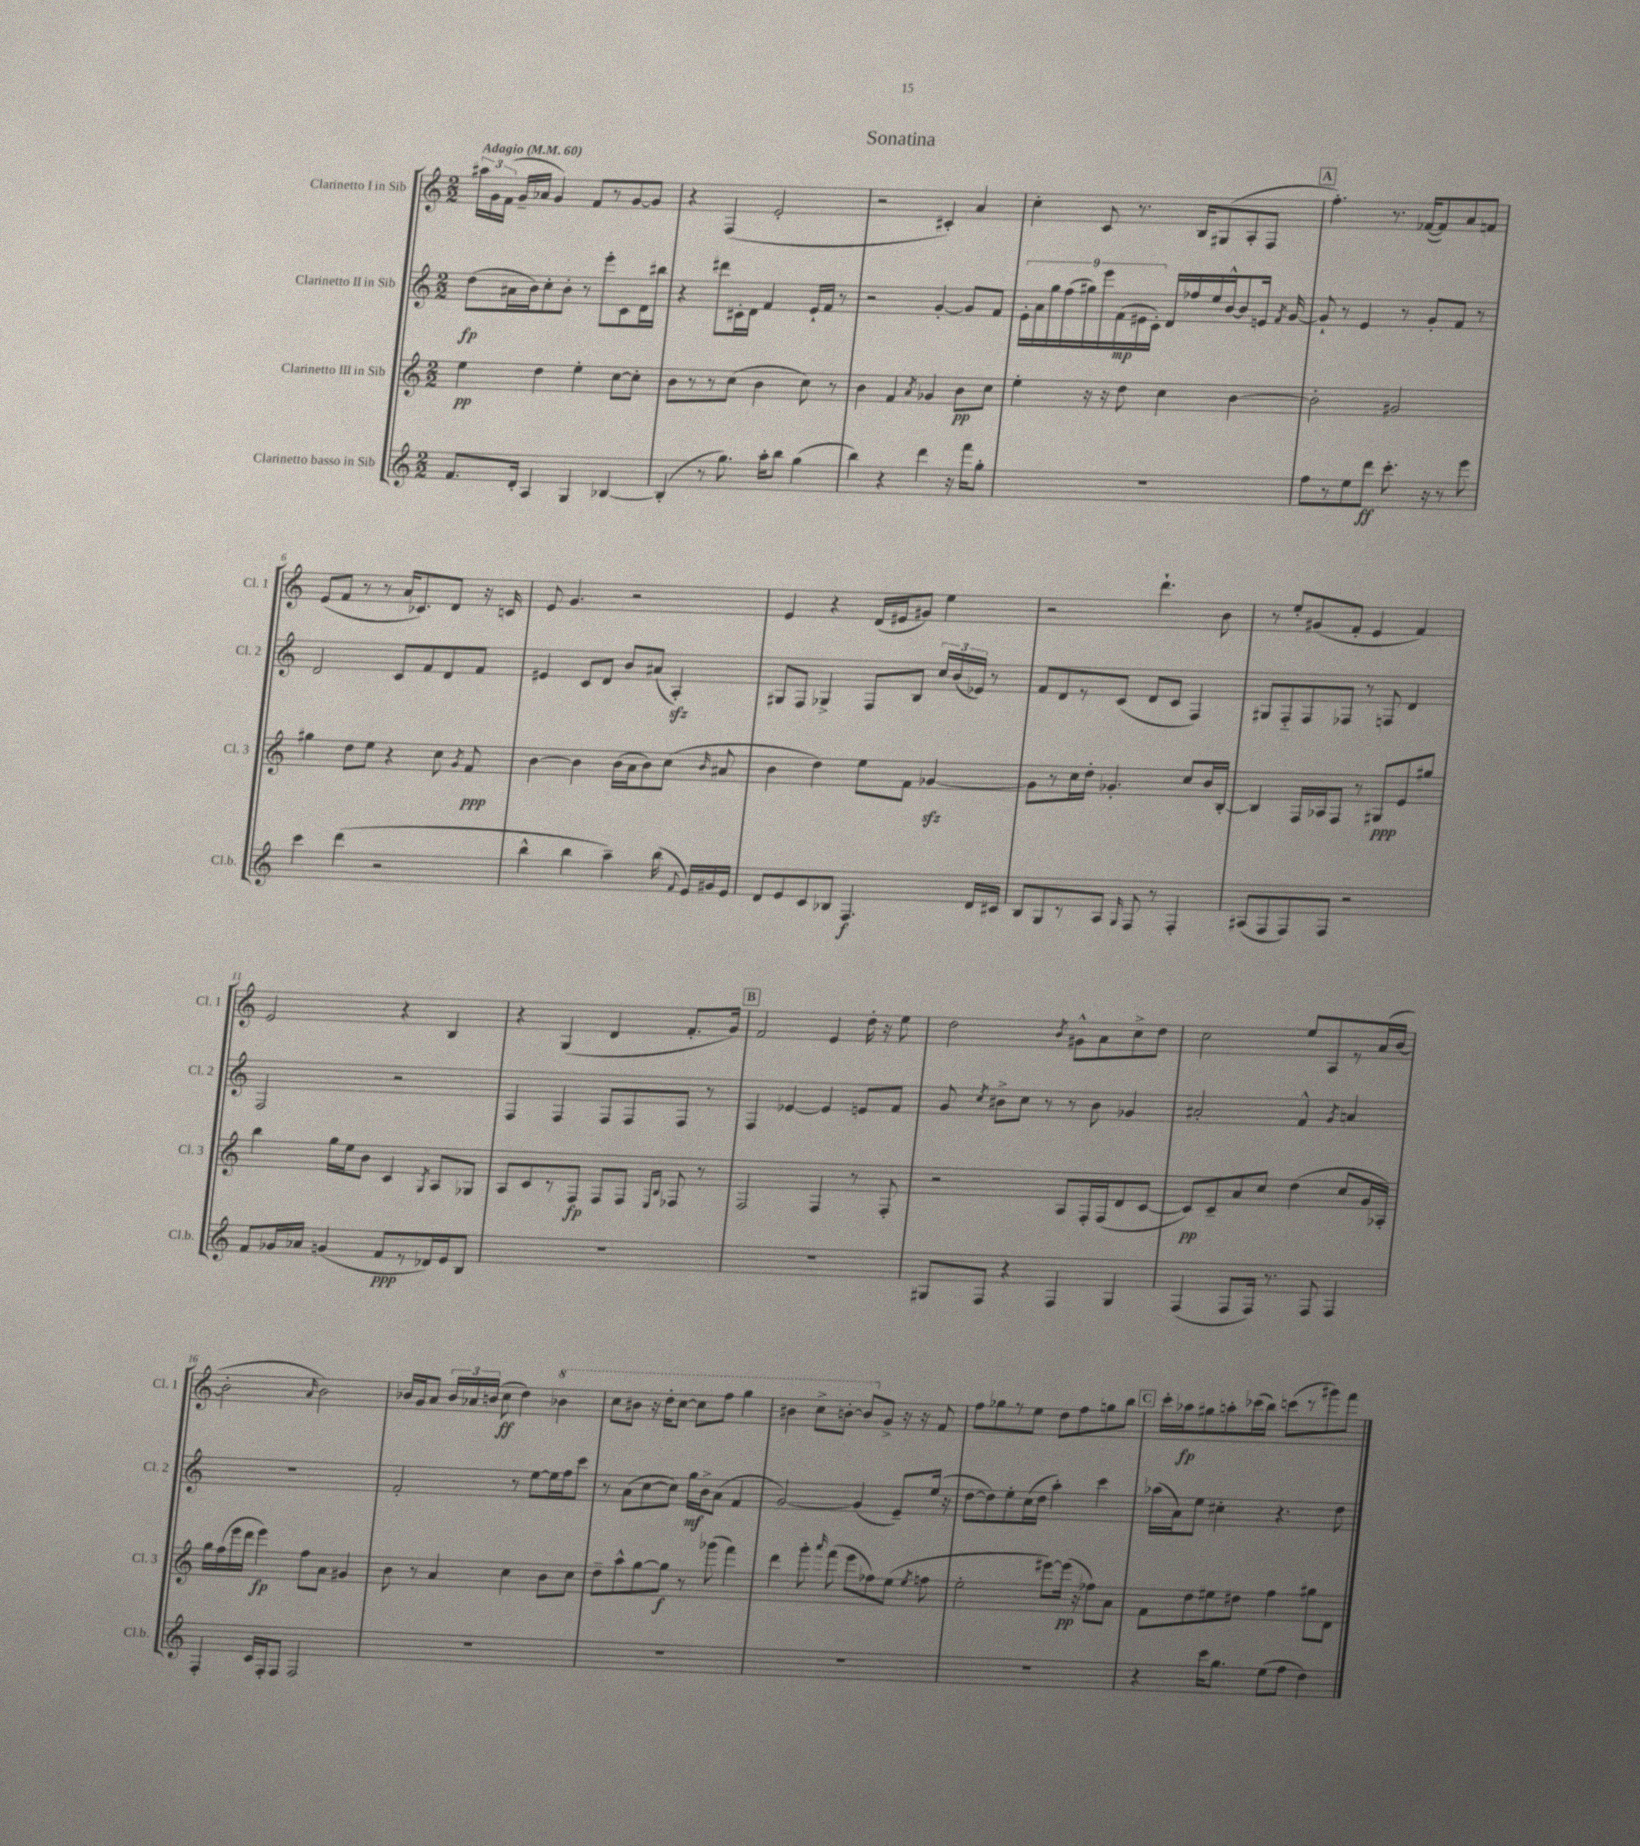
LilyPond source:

\header { title = "Sonatina" }
<<
\new StaffGroup <<
\new Staff = "s0" \with { instrumentName = "Clarinetto I in Sib" shortInstrumentName = "Cl. 1" } {
    \clef treble \key c \major \numericTimeSignature \time 2/2 \tempo "Adagio" 4 = 60
    \autoBeamOff \tuplet 3/2 { ais''16[ g'16 f'16]( } g'16[-- aes'16] g'4) f'8[ r8 g'8~ g'8] |
    r4 f4( e'2-. |
    r2 cis'4-.) a'4 |
    c''4-. c'8 r8. b16[ gis8( a8-. f8] |
    \mark \markup { \box "A" } f''4.-.) r8. fes'16[~( fes'8) a'8 f'8] |
    e'8[( f'8] r8 r8 a'16[ ces'8.) d'8] r16 c'16 |
    e'8 g'4. r2 |
    e'4 r4 d'16[( eis'16 gis'8]) e''4 |
    r2 d'''4.-! b'8 |
    r8 e''8[-. gis'8( f'8]-. e'4 f'4) |
    e'2 r4 b4 |
    r4 g4( d'4 f'8.[-. g'16]) |
    \mark \markup { \box "B" } f'2 e'4 d''16-. r16 e''8 |
    d''2 \acciaccatura { b'8 } gis'8[-^ a'8 c''8-> d''8] |
    c''2 e''8[ a8 r8 a'16( b'16]~ |
    b'2-. \grace { a'16 } b'2) |
    bes'16[ g'16 a'8] \tuplet 3/2 { bes'16[ aes'16 b'16]( } c''8\ff d''4) \ottava #1 bes''4 |
    c'''8[ bis''8] r16 d'''16[-. c'''8]~ c'''8[ f'''8] g'''4 |
    bis''4 c'''8[-> b''8]~-. b''8[ \ottava #0 g'8]-> r16 r16 f'8 |
    f''8[ ges''8 r8 e''8] d''8[ f''8 g''8 b''8] |
    \mark \markup { \box "C" } c'''16[-. aes''16\fp gis''8 a''8-. ces'''16( b''16]) c'''8[( r8 gis'''8) f'''8] \bar "|." |
}
\new Staff = "s1" \with { instrumentName = "Clarinetto II in Sib" shortInstrumentName = "Cl. 2" } {
    \clef treble \key c \major \numericTimeSignature \time 2/2
    \autoBeamOff d''8[\fp( ais'16 b'16) c''8-. b'8]-. r8 e'''8[-. c'8 d'16 bis''16] |
    r4 dis'''8[ cis'16-. d'16] f'4 e'16[-! f'16] r8 |
    r2 g'4~-. g'8[ f'8] |
    \tuplet 9/8 { e'16[-. a'16 g''16 f''16( gis''16) e'''16 f'16\mp( eis'16 c'16]-.) } d'16[ fes''16 e''16 b'16~-^ b'8 e'16] \acciaccatura { f'8 } g'16~ |
    \mark \markup { \box "A" } g'8-! r8 e'4 r8 g'8[-. f'8] r8 |
    d'2 c'8[ f'8 d'8 f'8] |
    eis'4 c'8[ d'8] b'8[ ais'8]( a4-.\sfz) |
    gis8[ f8] ges4-> f8[ b8] \tuplet 3/2 { c''16[ b'16( ees'16]) } r8 |
    f'8[ d'8 r8 c'8]( d'8[ c'8] f4) |
    gis8[ f8-_ f8 fes8] r8 f8 d'4 |
    f2 r2 |
    f4 f4 f8[ f8 f8] r8 |
    \mark \markup { \box "B" } f4 ees'4~ ees'4 e'8[ f'8] |
    g'8 \acciaccatura { c''8 } bis'8[-> c''8] r8 r8 bis'8 ges'4 |
    ais'2-. f'4-^ \acciaccatura { g'8 } a'4 |
    R1 |
    f'2-. r8 e''8[~ e''16 f''16 c'''8] |
    r8 a'8[( c''8~ c''8]) g''16[\mf b'16-> a'8]( f'4 |
    g'2~) g'4( e'8[--) e''16]( r16 |
    d''8[~ d''8) e''8-. c''16( d''16] a''4-.) c'''4 |
    \mark \markup { \box "C" } aes''16[( a'16) e''8] cis''4-. r4. d''8 \bar "|." |
}
\new Staff = "s2" \with { instrumentName = "Clarinetto III in Sib" shortInstrumentName = "Cl. 3" } {
    \clef treble \key c \major \numericTimeSignature \time 2/2
    \autoBeamOff e''4\pp d''4 e''4-. c''8[~ c''8]-. |
    b'8[ r8 r8 c''8]( b'4 c''8) r8 |
    b'4 f'4 \acciaccatura { a'8 } ges'4 b'8[\pp c''8] |
    e''4-. r16 r16 d''8 c''4 b'4~ |
    \mark \markup { \box "A" } b'2-. gis'2 |
    gis''4 d''8[ e''8] r4 c''8 \acciaccatura { g'8 } f'8\ppp |
    b'4~ b'4 b'16[( a'16 b'8) c''8]( \grace { b'16 } ais'8 |
    b'4 d''4) e''8[ f'8] ges'4~\sfz |
    ges'8[ r8 c''16 d''16]-. ges'4.-. c''8[ b'16 b16]~-. |
    b4 f16[ aes16 f8] r8 gis8[\ppp e'8 gis''8] |
    b''4 g''16[ e''16 b'8] c'4 \acciaccatura { g8 } a8[ ges8] |
    a8[ c'8 r8 f8]\fp f8[ f8] \grace { e16[ b16] } fes8 r8 |
    \mark \markup { \box "B" } f2 f4 r8 f8-. |
    r2 a8[ f16-. f16( d'8 c'8]~ |
    c'8[\pp) c'8-- a'8 c''8] d''4( c''8[ g'16 aes16]-.) |
    g''16[ f''16( e'''16 d'''16] e'''4\fp) f''8[ a'8] gis'4 |
    b'8 r8 a'4 c''4 b'8[ c''8] |
    d''8[-- a''8-^ g''8~ g''8]\f r8 ges'''8( f'''4) |
    d'''4 g'''8-. \grace { a'''16 } f'''8( e'''8[ fes''8) e''8]( \acciaccatura { e''8 } f''8 |
    e''2-. eis'''8[~) eis'''16]\pp( r16 fes''8[) a'8] |
    \mark \markup { \box "C" } f'8[ d''8 eis''8 dis''8] f''4 gis''8[ d'8] \bar "|." |
}
\new Staff = "s3" \with { instrumentName = "Clarinetto basso in Sib" shortInstrumentName = "Cl.b." } {
    \clef treble \key c \major \numericTimeSignature \time 2/2
    \autoBeamOff f'8.[ d'16]-. a4 g4 bes4~ |
    bes4-.( r8 g''8.) a''16[-. b''8] g''4( |
    b''4) r4 d'''4 r16 f'''16[ g''8]-. |
    R1 |
    \mark \markup { \box "A" } f''8[ r8 e''8 d'''8]\ff c'''8.-. r16 r8 e'''8 |
    c'''4 d'''4( r2 |
    b''4-^ b''4 a''4--) b''16( \appoggiatura { f'8 } e'16[) gis'16 e'16] |
    d'8[ e'8 c'8 bes8] f4.\f d'16[ cis'16] |
    b8[ g8 r8 a8] \grace { g16 } f8 r8 f4-. |
    ais8[( f8 f8) f8] r2 |
    f'8[ ges'16 aes'16] g'4( f'8[\ppp r8 des'16) e'16 b8] |
    R1 |
    \mark \markup { \box "B" } R1 |
    gis8[ f8] r4 f4 gis4 |
    f4( f8[ f16]) r8. f8 f4 |
    f4-. c'16[ f16-. f8] f2 |
    R1 |
    R1 |
    R1 |
    R1 |
    \mark \markup { \box "C" } r4 c'''16[ g''8.] e''8[( f''8] d''4) \bar "|." |
}
>>
>>
